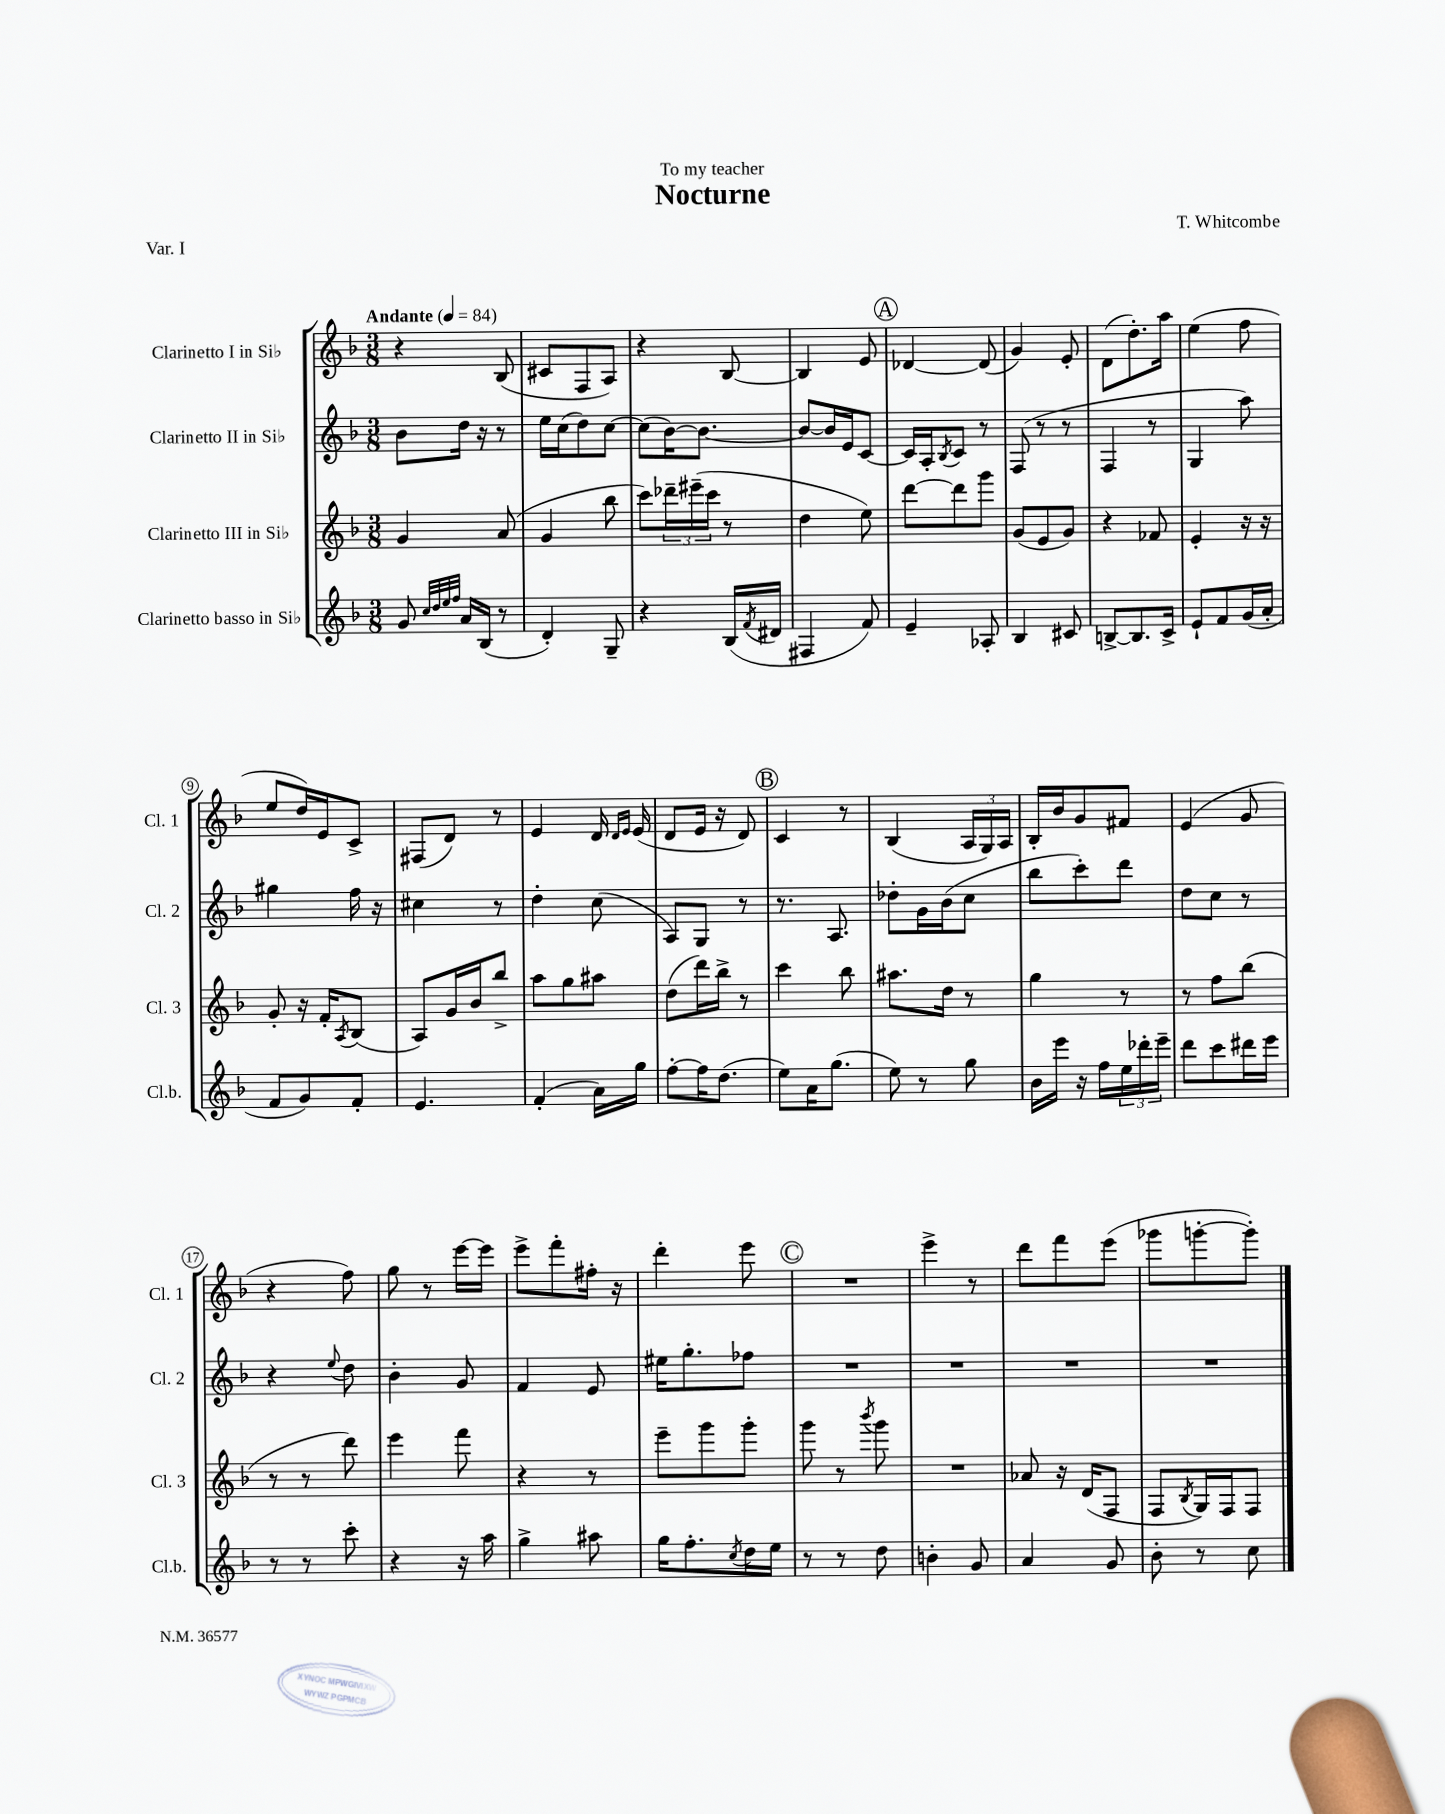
\header { title = "Nocturne" composer = "T. Whitcombe" dedication = "To my teacher" piece = "Var. I" }
<<
\new StaffGroup <<
\new Staff = "s0" \with { instrumentName = "Clarinetto I in Sib" shortInstrumentName = "Cl. 1" } {
    \clef treble \key f \major \numericTimeSignature \time 3/8 \tempo "Andante" 4 = 84
    r4 bes8( |
    cis'8 f8 a8) |
    r4 bes8~ |
    bes4 e'8 |
    \mark \markup { \circle "A" } des'4~ des'8( |
    g'4) e'8-. |
    d'8( d''8.-.) a''16 |
    e''4( f''8 |
    e''8 d''16) e'16 c'8-> |
    fis8( d'8) r8 |
    e'4 d'16 \grace { d'16 e'16 } e'16( |
    d'8 e'16 r16 d'8) |
    \mark \markup { \circle "B" } c'4 r8 |
    bes4( \tuplet 3/2 { a16 g16) a16 } |
    bes16-. bes'16 g'8 fis'8 |
    e'4( g'8 |
    r4 f''8) |
    g''8 r8 e'''16~ e'''16 |
    e'''8-> f'''8-. fis''16-. r16 |
    d'''4-. e'''8 |
    \mark \markup { \circle "C" } R4. |
    e'''4-> r8 |
    d'''8 f'''8 e'''8( |
    ges'''8 g'''8~-. g'''8-.) \bar "|." |
}
\new Staff = "s1" \with { instrumentName = "Clarinetto II in Sib" shortInstrumentName = "Cl. 2" } {
    \clef treble \key f \major \numericTimeSignature \time 3/8
    bes'8 d''16 r16 r8 |
    e''16 c''16( d''8) c''8~ |
    c''8( bes'16~) bes'8.~ |
    bes'8~ bes'16 e'16 c'8~ |
    \mark \markup { \circle "A" } c'16 a16-. \acciaccatura { bes8 } c'8 r8 |
    f8( r8 r8 |
    f4 r8 |
    g4 a''8) |
    gis''4 f''16 r16 |
    cis''4 r8 |
    d''4-. c''8( |
    a8) g8 r8 |
    \mark \markup { \circle "B" } r8. a8. |
    des''8-. g'16 bes'16( c''8 |
    bes''8 c'''8-.) d'''8 |
    d''8 c''8 r8 |
    r4 \appoggiatura { e''8 } d''8 |
    bes'4-. g'8 |
    f'4 e'8 |
    eis''16 g''8.-. fes''8 |
    \mark \markup { \circle "C" } R4. |
    R4. |
    R4. |
    R4. \bar "|." |
}
\new Staff = "s2" \with { instrumentName = "Clarinetto III in Sib" shortInstrumentName = "Cl. 3" } {
    \clef treble \key f \major \numericTimeSignature \time 3/8
    g'4 a'8( |
    g'4 bes''8 |
    c'''8) \tuplet 3/2 { des'''16-- eis'''16--( c'''16 } r8 |
    d''4 e''8) |
    \mark \markup { \circle "A" } d'''8~ d'''8 g'''8 |
    g'8( e'8 g'8) |
    r4 fes'8 |
    e'4-. r16 r16 |
    g'8-. r16 f'16-. \acciaccatura { a8 } bes8( |
    a8) g'16 bes'16 bes''8-> |
    a''8 g''8 ais''8 |
    d''8( d'''16) bes''16-> r8 |
    \mark \markup { \circle "B" } c'''4 bes''8 |
    ais''8. d''16 r8 |
    g''4 r8 |
    r8 f''8 bes''8( |
    r8 r8 d'''8) |
    e'''4 f'''8 |
    r4 r8 |
    e'''8-- g'''8 g'''8-. |
    \mark \markup { \circle "C" } g'''8 r8 \acciaccatura { bes'''8 } g'''8 |
    R4. |
    aes'8 r16 d'16( f8 |
    f8 \acciaccatura { bes8 } g16) f16 f8 \bar "|." |
}
\new Staff = "s3" \with { instrumentName = "Clarinetto basso in Sib" shortInstrumentName = "Cl.b." } {
    \clef treble \key f \major \numericTimeSignature \time 3/8
    g'8 \grace { c''32 d''32 e''32 f''32 } a'16 bes16( r8 |
    d'4-.) g8-- |
    r4 bes16( \acciaccatura { f'8 } dis'16 |
    fis4 f'8) |
    \mark \markup { \circle "A" } e'4-- aes8-. |
    bes4 cis'8 |
    b8~-> b8. c'16-> |
    e'8-! f'8 g'16( a'16-. |
    f'8 g'8) f'8-. |
    e'4. |
    f'4-.( a'16) g''16 |
    f''8~-. f''16 d''8.( |
    \mark \markup { \circle "B" } e''8) a'16 g''8.( |
    e''8) r8 g''8 |
    bes'16 e'''16 r16 f''16 \tuplet 3/2 { e''16 des'''16-. e'''16-- } |
    d'''8 c'''8 dis'''16 e'''16 |
    r8 r8 c'''8-. |
    r4 r16 a''16 |
    g''4-> ais''8 |
    g''16 f''8.-. \acciaccatura { c''8 } d''16 e''16 |
    \mark \markup { \circle "C" } r8 r8 d''8 |
    b'4-. g'8 |
    a'4 g'8 |
    bes'8-. r8 c''8 \bar "|." |
}
>>
>>
\layout { \context { \Score \override BarNumber.stencil = #(make-stencil-circler 0.1 0.3 ly:text-interface::print) } }
